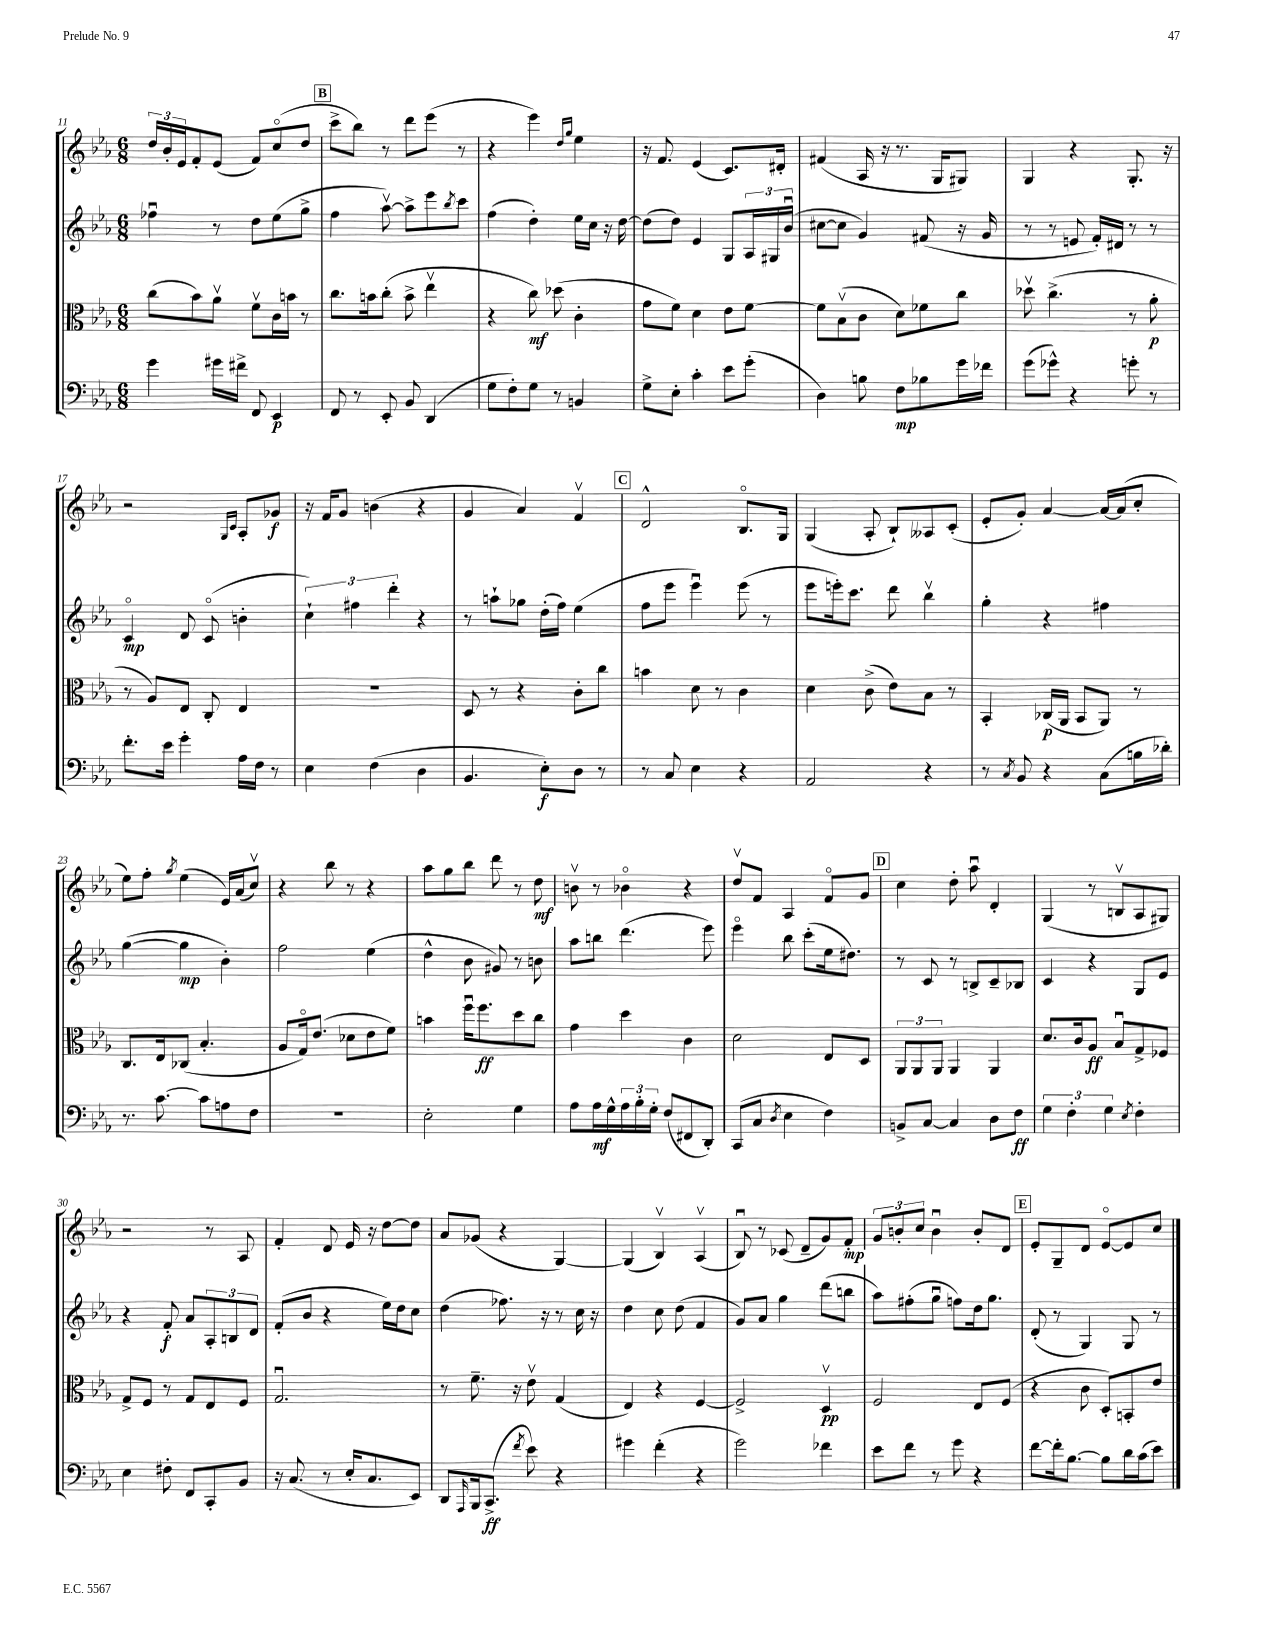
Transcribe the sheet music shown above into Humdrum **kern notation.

**kern	**kern	**kern	**kern
*staff4	*staff3	*staff2	*staff1
*clefF4	*clefC3	*clefG2	*clefG2
*k[b-e-a-]	*k[b-e-a-]	*k[b-e-a-]	*k[b-e-a-]
*M6/8	*M6/8	*M6/8	*M6/8
4g	(8cc	4ff-u	24dd
.	.	.	24b-'
.	.	.	24e-
.	8b-)	.	8f'
16g#	8a-v	8r	(8e-
16f#^	.	.	.
8FF	8fv	8dd	8f)
4EE-	16c	(8ee-	(8cco
.	16b	.	.
.	8r	8gg^	8dd
=	=	=	=
8FF	8.cc	4ff	8ccc^
8r	.	.	8bb-)
.	16b	.	.
8EE-'	(8cc'	[8aa-v)	8r
8BB-	8b^	8aa-^]	8ddd
(4DD	4ee-v	8eee-	(8eee-
.	.	8qbb-	.
.	.	8ccc	8r
=	=	=	=
8G	4r	(4ff	4r
8F')	.	.	.
8G	8cc)	4dd')	4eee-)
8r	(8dd-	.	.
.	.	.	16qqdd
.	.	.	16qqgg
4BB	4c'	16ee-	4ee-
.	.	16cc	.
.	.	16r	.
.	.	[16dd	.
=	=	=	=
8G^	8g	(8dd]	16r
.	.	.	8.f
8E-'	8f)	8dd)	.
4c'	4d	4e-	(4e-
8e-	8e-	8G	8.c)
(8g'	[8f	24A-	.
.	.	24G#	.
.	.	.	16d#'
.	.	(24b-u	.
=	=	=	=
4D)	8f]	[8cc#	(4f#
.	(8B-v	8cc#]	.
8B	8c	4g)	16A-
.	.	.	16r
8F	8d)	.	8.r
8B-	8f-	(8f#	.
.	.	.	16G
16g	8cc	16r	8G#)
16f-	.	16g	.
=	=	=	=
(8g	8dd-v	8r	4G
8g-^^)	(4.cc^	8r	.
4r	.	8e	4r
.	.	16f')	.
.	.	16d#	.
8g'	8r	8r	8.G'
8r	8a-'	8r	.
.	.	.	16r
=	=	=	=
8.f'	8r	4co	2r
.	8A-)	.	.
16e-	.	.	.
4g'	8E-	8d	.
.	8C'	(8co	.
.	.	.	16qqG
.	.	.	16qqc
16A-	4E-	4b'	8A-'
16F	.	.	.
8r	.	.	8g-
=	=	=	=
4E-	2.r	6cc`)	16r
.	.	.	16f
.	.	.	8g
.	.	6ff#	.
(4F	.	.	(4b
.	.	6ddd'	.
4D	.	4r	4r
=	=	=	=
4.BB-	8D	8r	4g
.	8r	8aa`	.
.	4r	8gg-	4a-)
8E-')	.	(16dd'	.
.	.	16ff)	.
8D	8c'	(4ee-	4fv
8r	8cc	.	.
=	=	=	=
8r	4b	8ff	2d^^
8C	.	8eee-	.
4E-	8d	4eee-u)	.
.	8r	.	.
4r	4c	(8eee-	8.B-o
.	.	8r	.
.	.	.	16G
=	=	=	=
2AA-	4d	8eee-	(4G
.	.	16eee')	.
.	.	8.ccc	.
.	(8c^	.	8A-'
.	8e-)	8ddd	8B-`)
4r	8B-	4bb-v	8A--
.	8r	.	(8c'
=	=	=	=
8r	4BB-'	4gg'	8e-'
8qC	.	.	.
8BB-	.	.	8g')
4r	(16C-	4r	[4a-
.	16AA-	.	.
.	8BB-	.	.
(8C	8AA-)	4ff#	16a-_
.	.	.	(16a-]
16B	8r	.	8cc'
16d-')	.	.	.
=	=	=	=
8.r	8.C	([4gg	8ee-)
.	.	.	8ff'
[8.c	16E-	.	.
.	.	.	8qgg
.	(8C-	4gg]	(4ee-
8c]	4.B-'	.	.
8A	.	4b-')	16e-)
.	.	.	(16a-
8F	.	.	8ccv)
=	=	=	=
2.r	8A-	2ff	4r
.	16Go)	.	.
.	(8.e-	.	.
.	.	.	8bb-
.	8d-	.	8r
.	8e-	(4ee-	4r
.	8f)	.	.
=	=	=	=
2E-'	4b	4dd^^	8aa-
.	.	.	8gg
.	16ffu	8b-	8bb-
.	8.ff	.	.
.	.	8g#)	8ddd
4G	8dd	8r	8r
.	8cc	8b	8dd
=	=	=	=
8A-	4g	8aa-	8bv
16A-	.	8bb	8r
16G^^	.	.	.
24A-	4dd	(4.ddd	4b-o
24B-'	.	.	.
24G'	.	.	.
(8F	.	.	.
8FF#	4c	.	4r
8DD')	.	8eee-)	.
=	=	=	=
(8CC	2d	4eee-o	8ddv
8C	.	.	8f
8qD	.	.	.
4E-	.	8bb-	4A-
.	.	(8ccc'	.
4F)	8E-	16ee-	8fo
.	.	8.dd#)	.
.	8D	.	8g
=	=	=	=
8BB^	12AA-	8r	4cc
.	12AA-	.	.
[8C	.	8c	.
.	12AA-	.	.
4C]	4AA-	8r	8dd'
.	.	8B^	8aa-u
8D	4AA-	8c~	4d'
8F	.	8B-	.
=	=	=	=
6G	8.d	4c	(4G
6F'	.	.	.
.	16c	.	.
.	8A-	4r	8r
6G	.	.	.
.	8B-u	.	8Bv
8qE-	.	.	.
4F'	8G^	8G	8A-
.	8F-	8e-	8G#)
=	=	=	=
4E-	8G^	4r	2r
.	8F	.	.
8F#'	8r	8f'	.
8FF	8G	8a-	.
8CC'	8E-	12A-'	8r
.	.	12B	.
8BB-	8F	.	8A-
.	.	12d	.
=	=	=	=
16r	2.Gu	(8f'	4f'
(8.C	.	.	.
.	.	8b-	.
8r	.	4r	8d
16E-'	.	.	16e-
8.C	.	.	16r
.	.	16ee-)	[8dd
.	.	16dd	.
8EE-)	.	8cc	8dd]
=	=	=	=
8DD	8r	(4dd	8a-
16qqAAA-	.	.	.
16BBB-	8.f~	.	(8g-
(8.CC^	.	.	.
.	.	8.ff-)	4r
.	16r	.	.
8qf	.	.	.
8e-)	8e-v	.	.
.	.	16r	.
4r	(4G	8r	[4G)
.	.	16cc	.
.	.	16r	.
=	=	=	=
4g#	4E-)	4dd	(4G]
(4f'	4r	8cc	4B-v)
.	.	(8dd	.
4r	[4F	4f	(4A-v
=	=	=	=
2g)	2F^]	8g)	8B-u)
.	.	8a-	8r
.	.	4gg	(8c-
.	.	.	8d~
4f-	4Dv	(8ddd	8g)
.	.	8bb	8f'
=	=	=	=
8e-	2F	8aa-)	12g
.	.	.	12b'
8f	.	(8ff#'	.
.	.	.	12cc
8r	.	8ggu	4bu
8g	.	8ff)	.
4r	8E-	16dd	8b'
.	.	8.gg	.
.	(8F	.	8d
=	=	=	=
[8f	4r	(8d'	8e-'
16f']	.	8r	8G~
[8.B-	.	.	.
.	8c	4G)	8d
8B-]	8D')	.	[8e-o
16d	8BB'	8G	8e-]
(16c	.	.	.
8e-)	8e-	8r	8cc
==	==	==	==
*-	*-	*-	*-
